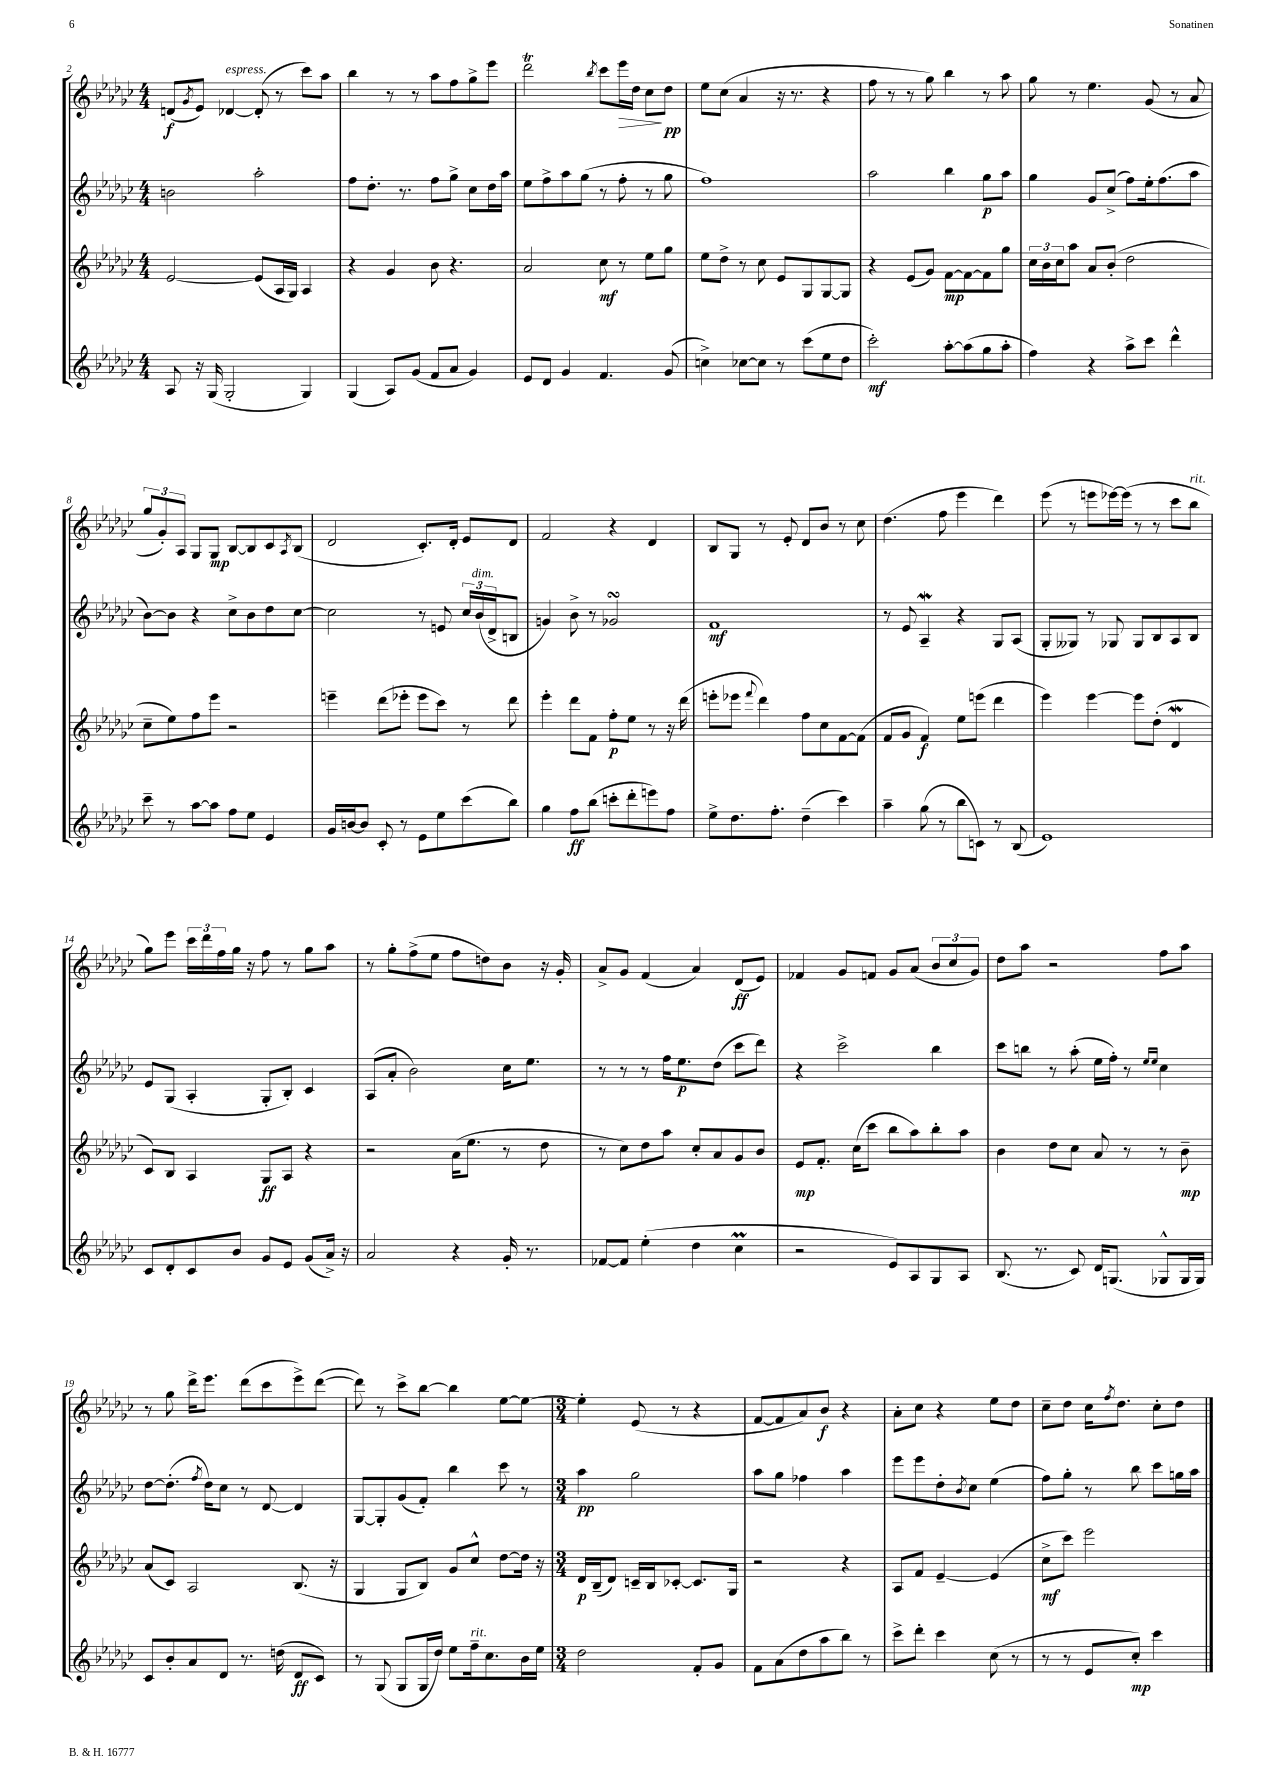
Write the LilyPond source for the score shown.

<<
\new StaffGroup <<
\new Staff = "s0" {
    \clef treble \key ges \major \numericTimeSignature \time 4/4
    d'8\f( \acciaccatura { ges'8 } ees'8) des'4~^\markup { \italic "espress." } des'8-.( r8 ces'''8) aes''8 |
    bes''4 r8 r8 aes''8 f''8 ges''8-> ees'''8 |
    des'''2\trill \acciaccatura { bes''8 } ces'''8 ees'''16\> des''16 ces''8\! des''8\pp |
    ees''8 ces''8( aes'4 r16 r8. r4 |
    f''8 r8 r8 ges''8) bes''4 r8 aes''8 |
    ges''8 r8 ees''4. ges'8( r8 aes'8 |
    \tuplet 3/2 { ges''8 ges'8-.) aes8 } ges8 ges8\mp bes8~ bes8 ces'8 \acciaccatura { aes8 } bes8( |
    des'2 ces'8.-.) des'16-. ees'8 des'8 |
    f'2 r4 des'4 |
    bes8 ges8 r8 ees'8-. des'8 bes'8 r8 ces''8 |
    des''4.( f''8 ees'''4 des'''4) |
    ees'''8( r8 e'''8 ees'''16~) ees'''16( r8 r8 ces'''8 bes''8^\markup { \italic "rit." } |
    ges''8) ees'''8 \tuplet 3/2 { ces'''16 des'''16 f''16 } ges''16 r16 f''8 r8 ges''8 aes''8 |
    r8 ges''8-. f''8->( ees''8 f''8 d''8) bes'8 r16 ges'16-. |
    aes'8-> ges'8 f'4( aes'4) des'8\ff( ees'8) |
    fes'4 ges'8 f'8 ges'8 aes'8( \tuplet 3/2 { bes'8 ces''8 ges'8) } |
    des''8 aes''8 r2 f''8 aes''8 |
    r8 ges''8 des'''16-> ees'''8. des'''8( ces'''8 ees'''8->) des'''8~( |
    des'''8) r8 ces'''8-> bes''8~ bes''4 ees''8~ ees''8~ |
    \numericTimeSignature \time 3/4 ees''4-. ees'8( r8 r4 |
    f'8~ f'8 aes'8) bes'8\f r4 |
    aes'8-. ces''8 r4 ees''8 des''8 |
    ces''8-- des''8 ces''16 \acciaccatura { f''8 } des''8. ces''8-. des''8 \bar "|." |
}
\new Staff = "s1" {
    \clef treble \key ges \major \numericTimeSignature \time 4/4
    b'2 aes''2-. |
    f''8 des''8.-. r8. f''8 ges''8-> ces''8 des''16 aes''16 |
    ees''8 f''8-> aes''8 ges''8( r8 f''8-. r8 ges''8 |
    f''1) |
    aes''2 bes''4 ges''8\p aes''8 |
    ges''4 ges'8 ces''8->( f''8) ees''16-. f''8.( aes''8 |
    bes'8~) bes'8 r4 ces''8-> bes'8 des''8 ces''8~ |
    ces''2 r8 e'8 \tuplet 3/2 { ces''16 bes'16^\markup { \italic "dim." }( des'16-> } b8 |
    g'4) bes'8-> r8 ges'2\turn |
    f'1\mf |
    r8 ees'8 aes4--\mordent r4 ges8 aes8( |
    ges8-. geses8) r8 ges8 ges8 bes8 aes8 bes8 |
    ees'8 ges8( aes4-. ges8-. bes8-.) ces'4 |
    aes8( aes'8-. bes'2) ces''16 ees''8. |
    r8 r8 r8 f''16 ees''8.\p des''8( ces'''8 des'''8) |
    r4 ces'''2-> bes''4 |
    ces'''8 b''8 r8 aes''8-.( ees''16 f''16-.) r8 \grace { ees''16 ees''16 } ces''4 |
    des''8~ des''8.-.( \acciaccatura { f''8 } des''16) ces''8 r8 des'8~ des'4 |
    ges8~ ges8-. ges'8( f'8-.) bes''4 ces'''8 r8 |
    \numericTimeSignature \time 3/4 aes''4\pp ges''2 |
    aes''8 ges''8 fes''4 aes''4 |
    ees'''8 ees'''8 des''8-. \acciaccatura { bes'8 } ces''8 ees''4( |
    f''8) ges''8-. r8 bes''8 ces'''8 g''16 aes''16 \bar "|." |
}
\new Staff = "s2" {
    \clef treble \key ges \major \numericTimeSignature \time 4/4
    ees'2~ ees'8( aes16 ges16) aes4 |
    r4 ges'4 bes'8 r4. |
    aes'2 ces''8\mf r8 ees''8 ges''8 |
    ees''8 des''8-> r8 ces''8 ees'8 ges8 ges8~ ges8 |
    r4 ees'8( ges'8) f'8~\mp f'8~ f'8 ges''8 |
    \tuplet 3/2 { ces''16 bes'16 ces''16 } aes''8 aes'8 bes'8-.( des''2 |
    ces''8-- ees''8) f''8 ees'''8 r2 |
    e'''4-- des'''8( ees'''8-. ees'''8 ces'''8) r8 des'''8 |
    ees'''4-. des'''8 f'8 f''8-.\p ees''8 r8 r16 des'''16( |
    e'''8-. ees'''8 \appoggiatura { f'''8 } des'''4) f''8 ces''8 f'8~ f'8( |
    f'8 ges'8 f'4\f) ees''8 e'''8( des'''4 |
    ees'''4) ees'''4~ ees'''8 des''8-.( des'4\mordent |
    ces'8) bes8 aes4 ges8\ff aes8 r4 |
    r2 aes'16( ees''8. r8 des''8 |
    r8 ces''8) des''8 aes''8 ces''8-. aes'8 ges'8 bes'8 |
    ees'8\mp f'8.-. ces''16( ces'''8 bes''8 aes''8) bes''8-. aes''8 |
    bes'4 des''8 ces''8 aes'8 r8 r8 bes'8--\mp |
    aes'8( ces'8) aes2 bes8.( r16 |
    ges4 ges8 bes8) ges'8 ces''8-^ des''8~ des''16 r16 |
    \numericTimeSignature \time 3/4 des'16\p bes16--( des'8) c'16-- bes16 ces'8~-. ces'8. ges16 |
    r2 r4 |
    aes8 f'8 ees'4~-- ees'4( |
    ces''8->\mf ces'''8) ees'''2 \bar "|." |
}
\new Staff = "s3" {
    \clef treble \key ges \major \numericTimeSignature \time 4/4
    aes8 r16 ges16( ges2-. ges4) |
    ges4( aes8) ges'8( f'8 aes'8 ges'4) |
    ees'8 des'8 ges'4 f'4. ges'8( |
    c''4->) ces''8~ ces''8 r8 ces'''8( ees''8 des''8 |
    ces'''2-.\mf) aes''8~-. aes''8( ges''8 aes''8-. |
    f''4) r4 aes''8-> ces'''8 des'''4-^ |
    ces'''8-- r8 aes''8~ aes''8 f''8 ees''8 ees'4 |
    ges'16 b'16~ b'8 ces'8-. r8 ees'8 ees''8 ces'''8( bes''8) |
    ges''4 f''8\ff bes''8( c'''8-. des'''8-. e'''8) f''8 |
    ees''8-> des''8. f''8.-. des''4--( ces'''4) |
    aes''4-- ges''8( r8 bes''8 c'8) r8 bes8( |
    ees'1) |
    ces'8 des'8-. ces'8 bes'8 ges'8 ees'8 ges'8( aes'16->) r16 |
    aes'2 r4 ges'16-. r8. |
    fes'8~ fes'8 ees''4-.( des''4 ces''4\prall |
    r2 ees'8) aes8 ges8 aes8 |
    bes8.( r8. ces'8) des'16 g8.( ges8-^ ges16 ges16) |
    ces'8 bes'8-. aes'8 des'8 r8. d''16( des'8\ff ces'8) |
    r8 ges8( ges8 ges16 des''16) ees''8 f''16--^\markup { \italic "rit." } ces''8. bes'16 ees''16 |
    \numericTimeSignature \time 3/4 des''2 f'8-. ges'8 |
    f'8 aes'8( des''8 aes''8 bes''8) r8 |
    ces'''8-> des'''8-. ces'''4 ces''8( r8 |
    r8 r8 ees'8 ces''8-.\mp) ces'''4 \bar "|." |
}
>>
>>
\layout { \context { \Score currentBarNumber = #2 } }
